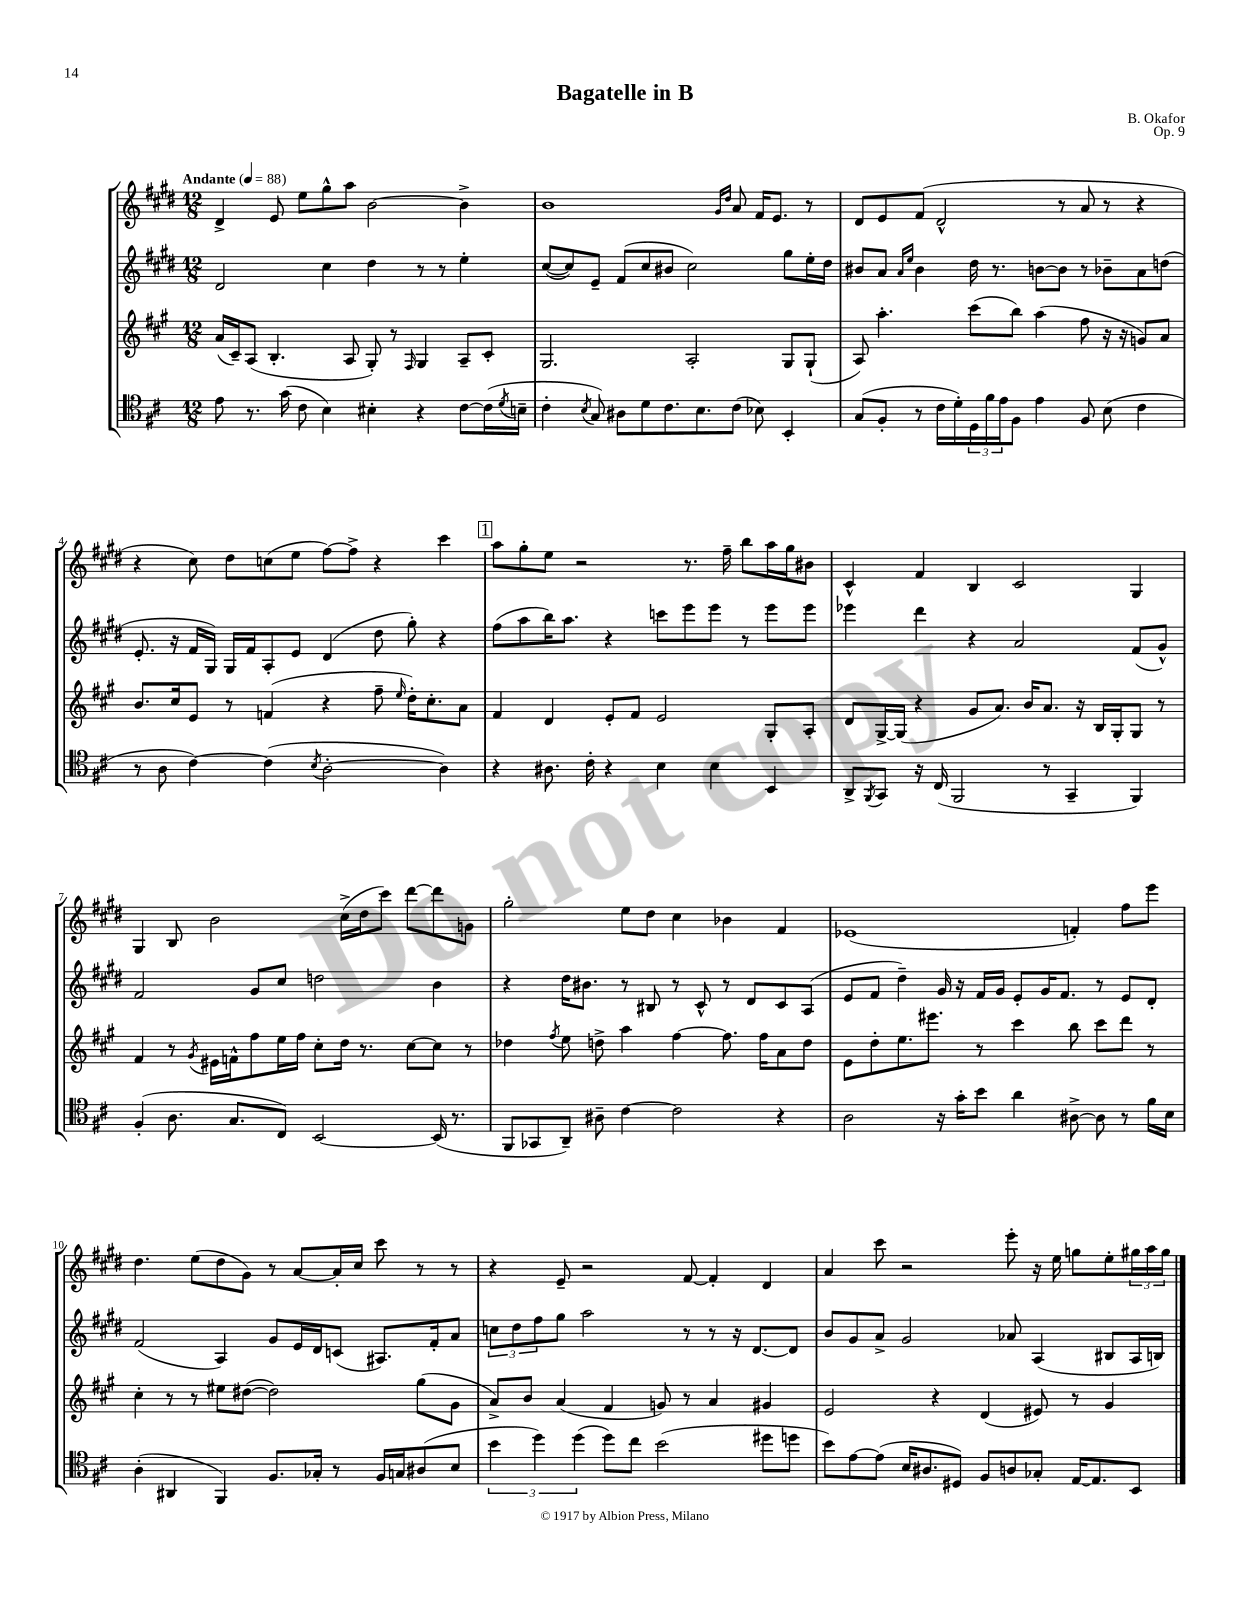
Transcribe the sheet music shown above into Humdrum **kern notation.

**kern	**kern	**kern	**kern
*staff4	*staff3	*staff2	*staff1
*clefC4	*clefG2	*clefG2	*clefG2
*k[f#c#]	*k[f#c#g#]	*k[f#c#g#d#]	*k[f#c#g#d#]
*M12/8	*M12/8	*M12/8	*M12/8
*MM88	*MM88	*MM88	*MM88
8e	(16a	2d#	4d#^
.	16c#~)	.	.
8.r	(8A	.	.
.	4.B'	.	8e
(16g	.	.	.
8c#	.	.	8ee
4B)	.	4cc#	8gg#^^
.	8A	.	8aa
4B#'	8G#')	4dd#	[2b
.	8r	.	.
.	16qqF#	.	.
4r	4G#	8r	.
.	.	8r	.
[8c#	8A~	4ee'	4b^]
(16c#]	8c#'	.	.
8qd	.	.	.
16B~	.	.	.
=	=	=	=
4c#'	2.G#	([8cc#	1b
.	.	8cc#])	.
8qB	.	.	.
8G)	.	8e~	.
8A#	.	(8f#	.
8d	.	8cc#	.
8.c#	.	8b#	.
.	2A'	2cc#)	.
8.B	.	.	.
.	.	.	16qqg#
.	.	.	16qqdd#
(8c#	.	.	8a
8B-)	.	.	16f#
.	.	.	8.e
4BB'	8G#	8gg#	.
.	(8G#`	16ee'	8r
.	.	16dd#	.
=	=	=	=
(8G	8A)	8b#	8d#
8F#'	4.aa'	8a	8e
.	.	16qqa	.
.	.	16qqee	.
8r	.	4b#	(8f#
16c#	.	.	2d#^^
16d')	.	.	.
24D	(8ccc#	16dd#	.
24f#	.	.	.
.	.	8.r	.
24e	.	.	.
8F#	8bb)	.	.
4e	(4aa	[8b	.
.	.	8b]	8r
8F#	8ff#	8r	8a
(8B	16r	8b-~	8r
.	16r	.	.
4c#	8g)	8a	4r
.	8a	(8dd	.
=	=	=	=
8r	8.b	8.e'	4r
8A	.	.	.
.	16cc#	16r	.
[4c#)	8e	16f#	8cc#)
.	.	16G#)	.
.	8r	16G#	8dd#
.	.	16f#	.
(4c#]	(4f	8A'	(8cc
.	.	8e	8ee
8qB	.	.	.
[2A'	4r	(4d#	[8ff#)
.	.	.	8ff#^]
.	8ff#~	8dd#	4r
.	16qqee	.	.
.	16dd')	8gg#')	.
.	8.cc#'	.	.
4A])	.	4r	4ccc#
.	8a	.	.
=	=	=	=
4r	4f#	(8ff#	8aa
.	.	8aa	8gg#'
8.A#	4d	16bb)	8ee
.	.	8.aa	.
.	.	.	2r
16c#'	.	.	.
4r	8e'	4r	.
.	8f#	.	.
4B	2e	8ccc	.
.	.	8eee	8.r
4B	.	8eee	.
.	.	.	16ff#~
.	.	8r	8bb
4BB	8G#'	8eee	16aa
.	.	.	16gg#
.	8A'	8eee	8b#
=	=	=	=
8AA^	8d	4eee-	4c#^^
8qFF#	.	.	.
8GG	[16G#^	.	.
.	(16G#]	.	.
16r	4r	4ddd#	4f#
(16C#	.	.	.
2FF#	.	.	.
.	8g#	4r	4B
.	8.a)	.	.
.	.	2a	2c#
.	16b	.	.
8r	8.a	.	.
4GG~	.	.	.
.	16r	.	.
.	16B	.	.
.	16G#'	.	.
4FF#)	8G#	(8f#	4G#
.	8r	8g#^^)	.
=	=	=	=
(4F#'	4f#	2f#	4G#
8.A	8r	.	8B
.	8qg#	.	.
.	16e#	.	2b
8.G	16f^^	.	.
.	8ff#	8g#	.
8C#)	16ee	8cc#	.
.	16ff#	.	.
[2BB	8cc#'	2dd	.
.	16dd	.	(16cc#^
.	8.r	.	16dd#
.	.	.	8ccc#)
.	[8cc#	.	[8ddd#
(16BB]	8cc#]	4b	8ddd#]
8.r	.	.	.
.	8r	.	8g
=	=	=	=
8FF#	4dd-	4r	2gg#'
8GG-	.	.	.
.	8qff#	.	.
8AA~)	8ee	16dd#	.
.	.	8.b#	.
8A#~	8dd^	.	.
[4c#	4aa	8r	8ee
.	.	8B#	8dd#
2c#]	[4ff#	8r	4cc#
.	.	8c#^^	.
.	8.ff#]	8r	4b-
.	.	8d#	.
.	16ff#	.	.
4r	8a	8c#	4f#
.	8dd	(8A	.
=	=	=	=
2A	8e	8e	(1e-
.	8dd'	8f#	.
.	8.ee	4dd#~)	.
.	8.eee#	.	.
16r	.	16g#	.
16g'	.	16r	.
8b	8r	16f#	.
.	.	16g#	.
4a	4ccc#	8e'	.
.	.	16g#	.
.	.	8.f#	.
[8A#^	8bb	.	4f')
8A#]	8ccc#	8r	.
8r	8ddd	8e	8ff#
16f#	8r	8d#'	8eee
16B	.	.	.
=	=	=	=
(4A'	4cc#'	(2f#	4.dd#
4AA#	8r	.	.
.	8r	.	(8ee
4FF#)	8ee#	4A)	8dd#
.	([8dd#	.	8g#)
8.F#	2dd#])	8g#	8r
.	.	16e	[8a
16G-'	.	16d#	.
8r	.	(8c	16a']
.	.	.	16cc#
16F#	.	8.A#)	8ccc#
16G	.	.	.
(8A#	(8gg#	.	8r
.	.	16f#'	.
8B	8g#	8a	8r
=	=	=	=
6b	8a^)	12cc	4r
.	.	12dd#	.
.	8b	.	.
6dd)	.	12ff#	.
.	(4a	8gg#	8e~
(6dd	.	.	.
.	.	2aa	2r
8dd)	4f#	.	.
8cc#	.	.	.
(2b	8g)	.	.
.	8r	8r	[8f#
.	4a	8r	4f#']
.	.	16r	.
.	.	[8.d#	.
8dd#	4g#	.	4d#
8dd	.	8d#]	.
=	=	=	=
8b)	2e	8b	4a
[8e	.	8g#	.
(8e]	.	8a^	8ccc#
16B	.	2g#	2r
8.A#	.	.	.
.	4r	.	.
8D#)	.	.	.
8F#	(4d	.	.
8A	.	8a-	8eee'
8G-'	8e#)	(4A	16r
.	.	.	16ee
[16E	8r	.	8gg
8.E]	.	.	.
.	4g#	8B#	8ee'
8BB	.	16A	24gg#
.	.	.	24aa
.	.	16B)	.
.	.	.	24gg#
==	==	==	==
*-	*-	*-	*-
